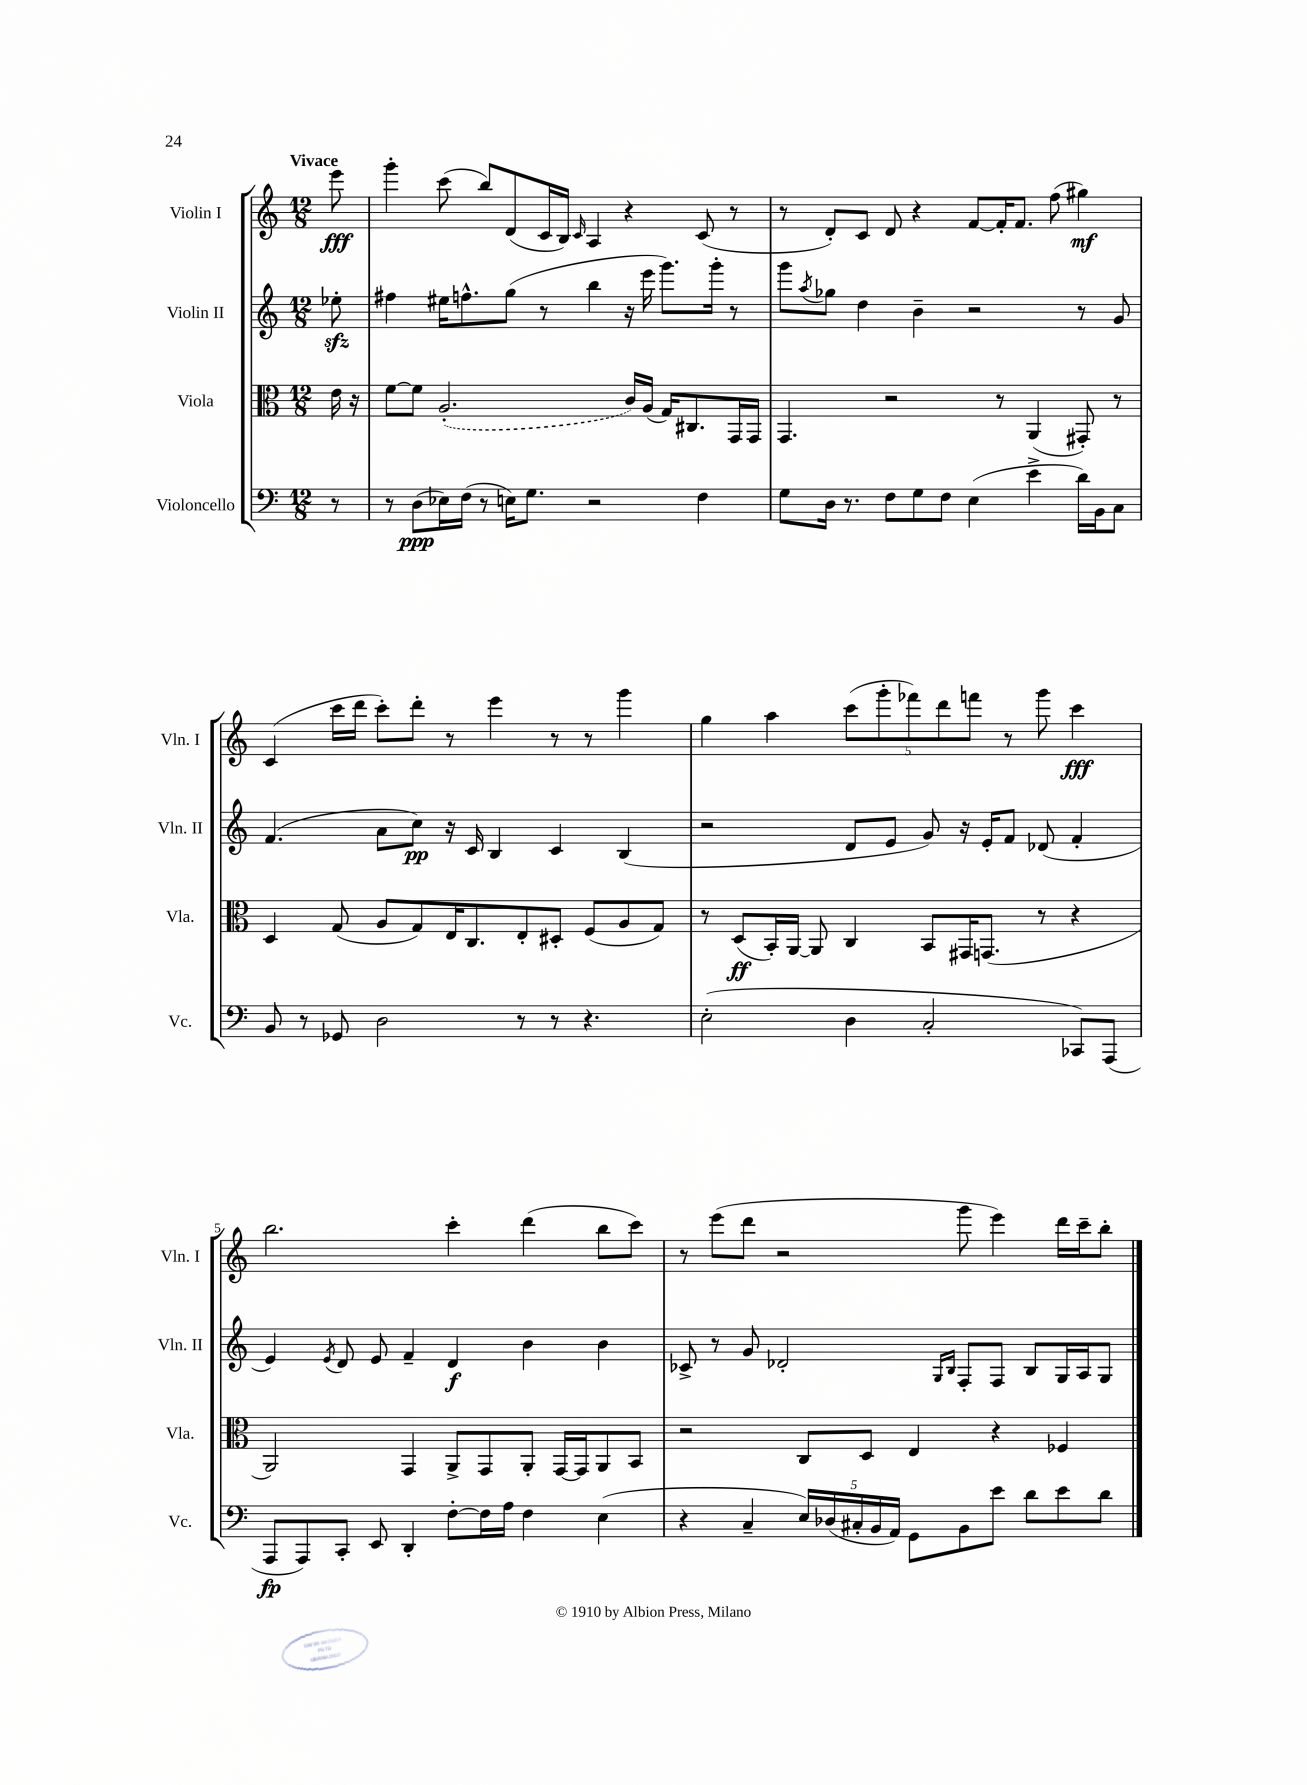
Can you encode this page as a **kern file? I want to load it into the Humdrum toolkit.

**kern	**kern	**kern	**kern
*staff4	*staff3	*staff2	*staff1
*clefF4	*clefC3	*clefG2	*clefG2
*k[]	*k[]	*k[]	*k[]
*M12/8	*M12/8	*M12/8	*M12/8
8r	16e	8ee-'	8eee
.	16r	.	.
=	=	=	=
8r	[8f	4ff#	4ggg'
(8D	8f]	.	.
16E-)	(2.A'	16ee#	(8ccc
(16F	.	8.ff^^	.
8r	.	.	8bb)
16E)	.	(8gg	(8d
8.G	.	.	.
.	.	8r	16c
.	.	.	16B)
.	.	.	16qqc
2r	.	4bb	4A
.	16c)	16r	4r
.	(16A	16eee	.
.	16G)	8.ggg)	.
.	8.C#	.	.
4F	.	.	(8c
.	.	16ggg'	.
.	16GG	8r	8r
.	16GG	.	.
=	=	=	=
8G	4.GG	8ggg	8r
.	.	8qaa	.
16D	.	8gg-	8d')
8.r	.	.	.
.	.	4dd	8c
8F	2r	.	8d
8G	.	4b~	4r
8F	.	.	.
(4E	.	2r	[8f
.	8r	.	16f']
.	.	.	8.f
4e^	(4AA	.	.
.	.	.	(8ff
16d)	8GG#')	8r	4gg#)
16BB	.	.	.
8C	8r	8g	.
=	=	=	=
8BB	4D	(4.f	(4c
8r	.	.	.
8GG-	(8G	.	16ccc
.	.	.	16ddd
2D	8A	8a	8ccc')
.	8G)	8cc)	8ddd'
.	16E	16r	8r
.	8.C	16c	.
.	.	4B	4eee
8r	8E'	.	.
8r	8D#'	4c	8r
4.r	(8F	.	8r
.	8A	(4B	4ggg
.	8G)	.	.
=	=	=	=
(2E'	8r	2r	4gg
.	(8D	.	.
.	16BB')	.	4aa
.	[16AA	.	.
.	8AA]	.	.
4D	4C	8d	(10ccc
.	.	.	10ggg'
.	.	8e	.
.	.	.	10fff-)
2C'	8BB	8g)	.
.	.	.	10ddd
.	16GG#	16r	.
.	.	.	10fff
.	(8.GG	16e'	.
.	.	8f	8r
.	8r	(8d-	8ggg
8CC-)	4r	4f'	4ccc
(8AAA	.	.	.
=	=	=	=
8AAA	2AA)	4e)	2.bb
8AAA)	.	.	.
.	.	8qe	.
8CC'	.	8d	.
8EE	.	8e	.
4DD'	4GG	4f~	.
[8F'	8AA^	4d	4ccc'
16F]	8GG	.	.
16A	.	.	.
4F	8AA'	4b	(4ddd
.	[16GG	.	.
.	16GG]	.	.
(4E	8AA	4b	8bb
.	8BB	.	8ccc)
=	=	=	=
4r	2r	8c-^	8r
.	.	8r	(8eee
4C~	.	8g	8ddd
.	.	2d-'	2r
20E)	8C	.	.
(20D-	.	.	.
20C#'	.	.	.
.	8D	.	.
20BB	.	.	.
20AA)	.	.	.
8GG	4E	.	.
.	.	16qqG	.
.	.	16qqB	.
8BB	.	8F'	8ggg
8e	4r	8F	4eee)
8d	.	8B	.
8e	4F-	16G	16ddd
.	.	16A	16ccc~
8d	.	8G	8bb'
==	==	==	==
*-	*-	*-	*-
